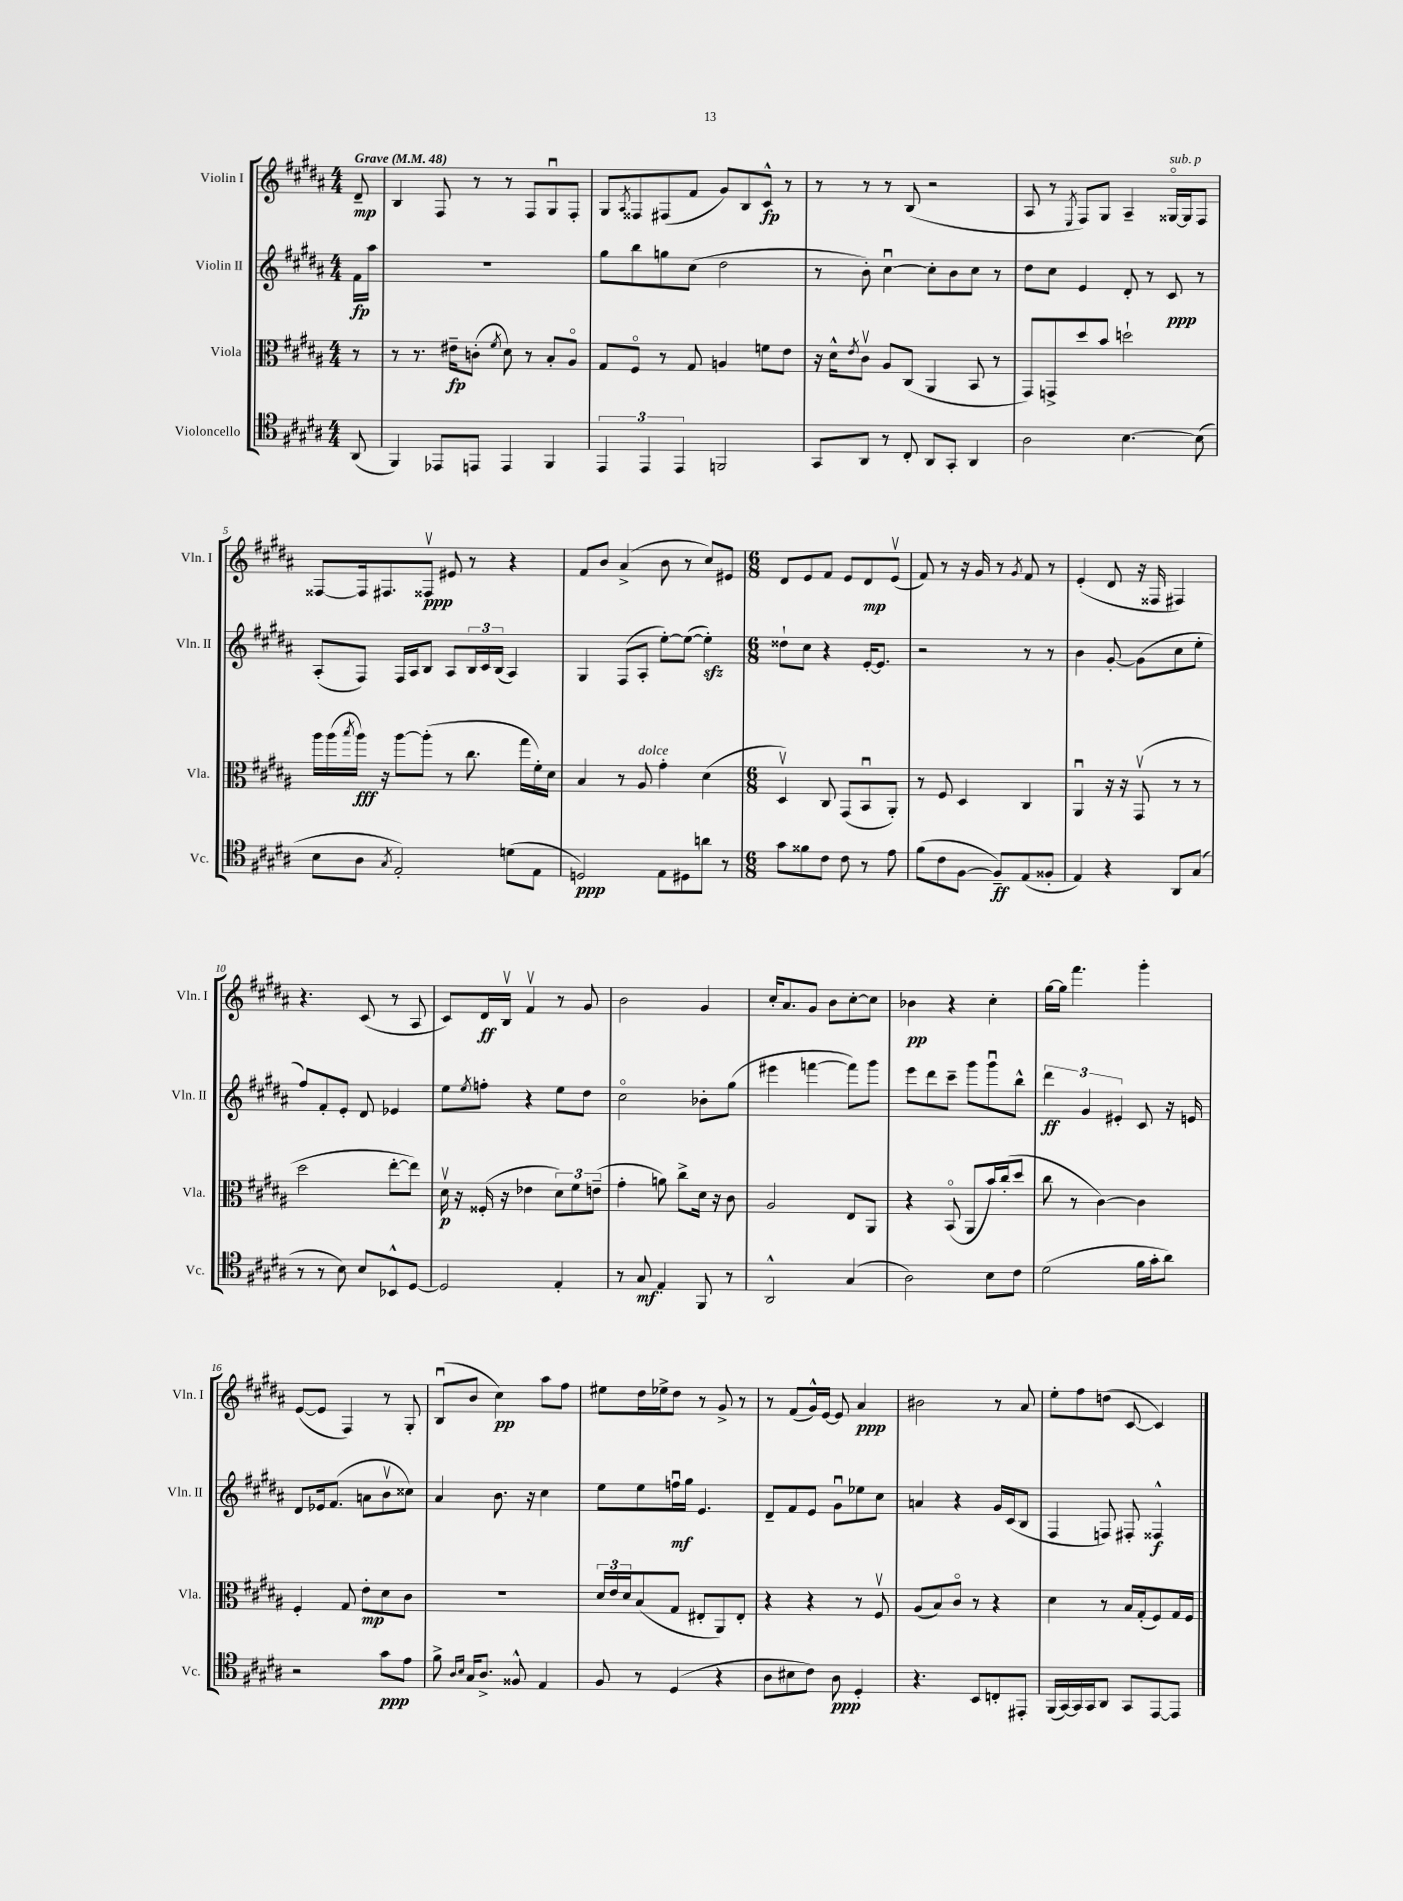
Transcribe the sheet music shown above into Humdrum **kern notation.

**kern	**kern	**kern	**kern
*staff4	*staff3	*staff2	*staff1
*clefC4	*clefC3	*clefG2	*clefG2
*k[f#c#g#d#a#]	*k[f#c#g#d#a#]	*k[f#c#g#d#a#]	*k[f#c#g#d#a#]
*M4/4	*M4/4	*M4/4	*M4/4
*MM48	*MM48	*MM48	*MM48
(8AA#	8r	16f#	8d#~
.	.	16aa#	.
=	=	=	=
4FF#)	8r	1r	4B
.	8.r	.	.
8EE-	.	.	8F#
.	16e#~	.	.
8EE	(8c'	.	8r
.	8qf#	.	.
4EE	8d#)	.	8r
.	8r	.	8F#
4FF#	8B'	.	8G#u
.	8A#o	.	8F#'
=	=	=	=
6EE	8G#	8gg#	8G#
.	.	.	8qA#
.	8F#o	8bb	8F##
6EE	.	.	.
.	8r	8gg	(8F#
6EE	.	.	.
.	8G#	(8cc#	8f#
2FF	4A	2dd#	8g#)
.	.	.	8B
.	8f	.	8c#^^
.	8e	.	8r
=	=	=	=
8GG#	16r	8r	8r
.	16d#^^	.	.
.	8qe	.	.
8AA#	8c#v	8b')	8r
8r	8A#	[4cc#u	8r
8C#'	(8C#	.	(8B
8AA#	4AA#	8cc#']	2r
8GG#'	.	8b	.
4AA#	8BB	8cc#	.
.	8r	8r	.
=	=	=	=
2A#	8GG#)	8dd#	8A#
.	8GG^	8cc#	8r
.	.	.	8qE
.	8dd#	4e	8F#)
.	8b	.	8G#
[4.B	2dd`	8d#'	4A#~
.	.	8r	.
.	.	8c#	[16G##o
.	.	.	16G##]
(8B]	.	8r	8F#
=	=	=	=
8B	16aa#	(8A#'	[8F##
.	(16aa#	.	.
.	8qbb	.	.
8A#	16aa#)	8F#)	16F##]
.	16r	.	8.F#
8qG#	.	.	.
2E')	[8aa#	16F#	.
.	.	16A#	.
.	(8aa#']	8B	8F##v
.	8r	8A#	8e#
.	8.cc#	24B	8r
.	.	24c#	.
.	.	(24B	.
(8d	.	4A#)	4r
.	16gg#	.	.
8E	16f#')	.	.
.	16d#	.	.
=	=	=	=
2D)	4B	4G#	8f#
.	.	.	8b
.	8r	(8F#	(4a#^
.	8A#	8A#'	.
8E	4g#'	[8ee')	8b
8D#	.	(8ee_	8r
8a	(4d#	4ee'])	8cc#)
8r	.	.	8e#
=	=	=	=
*M6/8	*M6/8	*M6/8	*M6/8
8g#	4D#v)	8dd##`	8d#
8f##	.	8cc#	8e
8c#	8C#	4r	8f#
8c#	(8GG#	.	8e
8r	8BBu	[16e'	8d#
.	.	8.e]	.
8e	8AA#')	.	(8ev
=	=	=	=
(8f#	8r	2r	8f#)
8c#	8F#	.	8r
[8F#	4D#	.	16r
.	.	.	16g#
8F#~])	.	.	8r
.	.	.	8qg#
(8E	4C#	8r	8f#
8F##'	.	8r	8r
=	=	=	=
4E)	4AA#u	4b	(4e'
4r	16r	[8g#'	8d#
.	16r	.	.
.	(8GG#v	(8g#]	16r
.	.	.	16F##
8AA#	8r	8cc#	4F#)
(8G#	8r	8ee'	.
=	=	=	=
8r	2dd#	8ff#)	4.r
8r	.	8f#'	.
8B)	.	8e'	.
8B	.	8d#	(8c#
8BB-^^	[8ee'	4e-	8r
[8D#	8ee])	.	8A#
=	=	=	=
2D#]	16d#v	8ee	8c#)
.	16r	.	.
.	.	8qee	.
.	(16F##'	8ff'	16d#
.	16r	.	16Bv
.	4e-	4r	4f#v
4E'	12d#)	8ee	8r
.	12f#	.	.
.	.	8dd#	8g#
.	(12e~	.	.
=	=	=	=
8r	4g#'	2cc#o	2b
8G#	.	.	.
4E'	8a)	.	.
.	8cc#^	.	.
8FF#	16d#	8b-'	4g#
.	16r	.	.
8r	8c#	(8gg#	.
=	=	=	=
2AA#^^	2A#	4eee#	16cc#'
.	.	.	8.a#
.	.	[4fff	8g#
.	.	.	8b
(4G#	8E	8fff])	[8cc#'
.	8AA#	8ggg#	8cc#]
=	=	=	=
2A#)	4r	8eee	4b-
.	.	8ddd#	.
.	(8BBo	8ccc#~	4r
.	8AA#	8ggg#	.
8B	16b)	8ggg#u	4cc#'
.	(16cc#'	.	.
8c#	8dd#	8bb^^	.
=	=	=	=
(2d#	8cc#	6ddd#	[16gg#
.	.	.	16gg#]
.	8r	.	4.fff#
.	.	6g#	.
.	[4c#)	.	.
.	.	6e#'	.
16f#	4c#]	8c#	4ggg#'
16g#'	.	.	.
8a#)	.	16r	.
.	.	16e	.
=	=	=	=
2r	4F#'	8d#	([8e
.	.	16e-	8e]
.	.	(8.f#	.
.	8G#	.	4F#)
.	8e'	8a	.
8g#	8d#	8bv	8r
8e	8c#	8cc##)	8G#'
=	=	=	=
8f#^	2.r	4a#	(8Bu
16qqA#	.	.	.
16qqB	.	.	.
16G#	.	.	8b
8.A#^	.	.	.
.	.	8.b	4cc#)
8F##^^	.	.	.
.	.	16r	.
4E	.	4cc#	8aa#
.	.	.	8ff#
=	=	=	=
8F#	24d#	8ee	8ee#
.	24e	.	.
.	24d#	.	.
8r	(8B	8ee	16dd#
.	.	.	16ee-^
(4D#	8G#	16ffu	8dd#
.	.	16gg#	.
.	8E#'	4.e	8r
4r	8AA#)	.	8g#^
.	8E#'	.	8r
=	=	=	=
8A#	4r	8d#~	8r
8B#	.	8f#	(8f#
8c#)	4r	8e	16g#^^)
.	.	.	[16e
8A#	.	8g#u	8e]
4D#'	8r	8ee-	4a#
.	8F#v	8cc#	.
=	=	=	=
4.r	(8A#	4a	2b#
.	8B)	.	.
.	8c#o	4r	.
8BB	8r	.	.
8C'	4r	16g#	8r
.	.	(16c#	.
8EE#'	.	8B	8a#
=	=	=	=
(16FF#	4d#	4F#	8ee'
[16GG#)	.	.	.
16GG#]	.	.	8ff#
16GG#	.	.	.
8AA#	8r	8F)	(8dd
8GG#	16B	8F#'	[8c#
.	(16G#'	.	.
[8EE	8F#)	4F##^^	4c#])
8EE]	16G#	.	.
.	16F#	.	.
==	==	==	==
*-	*-	*-	*-
